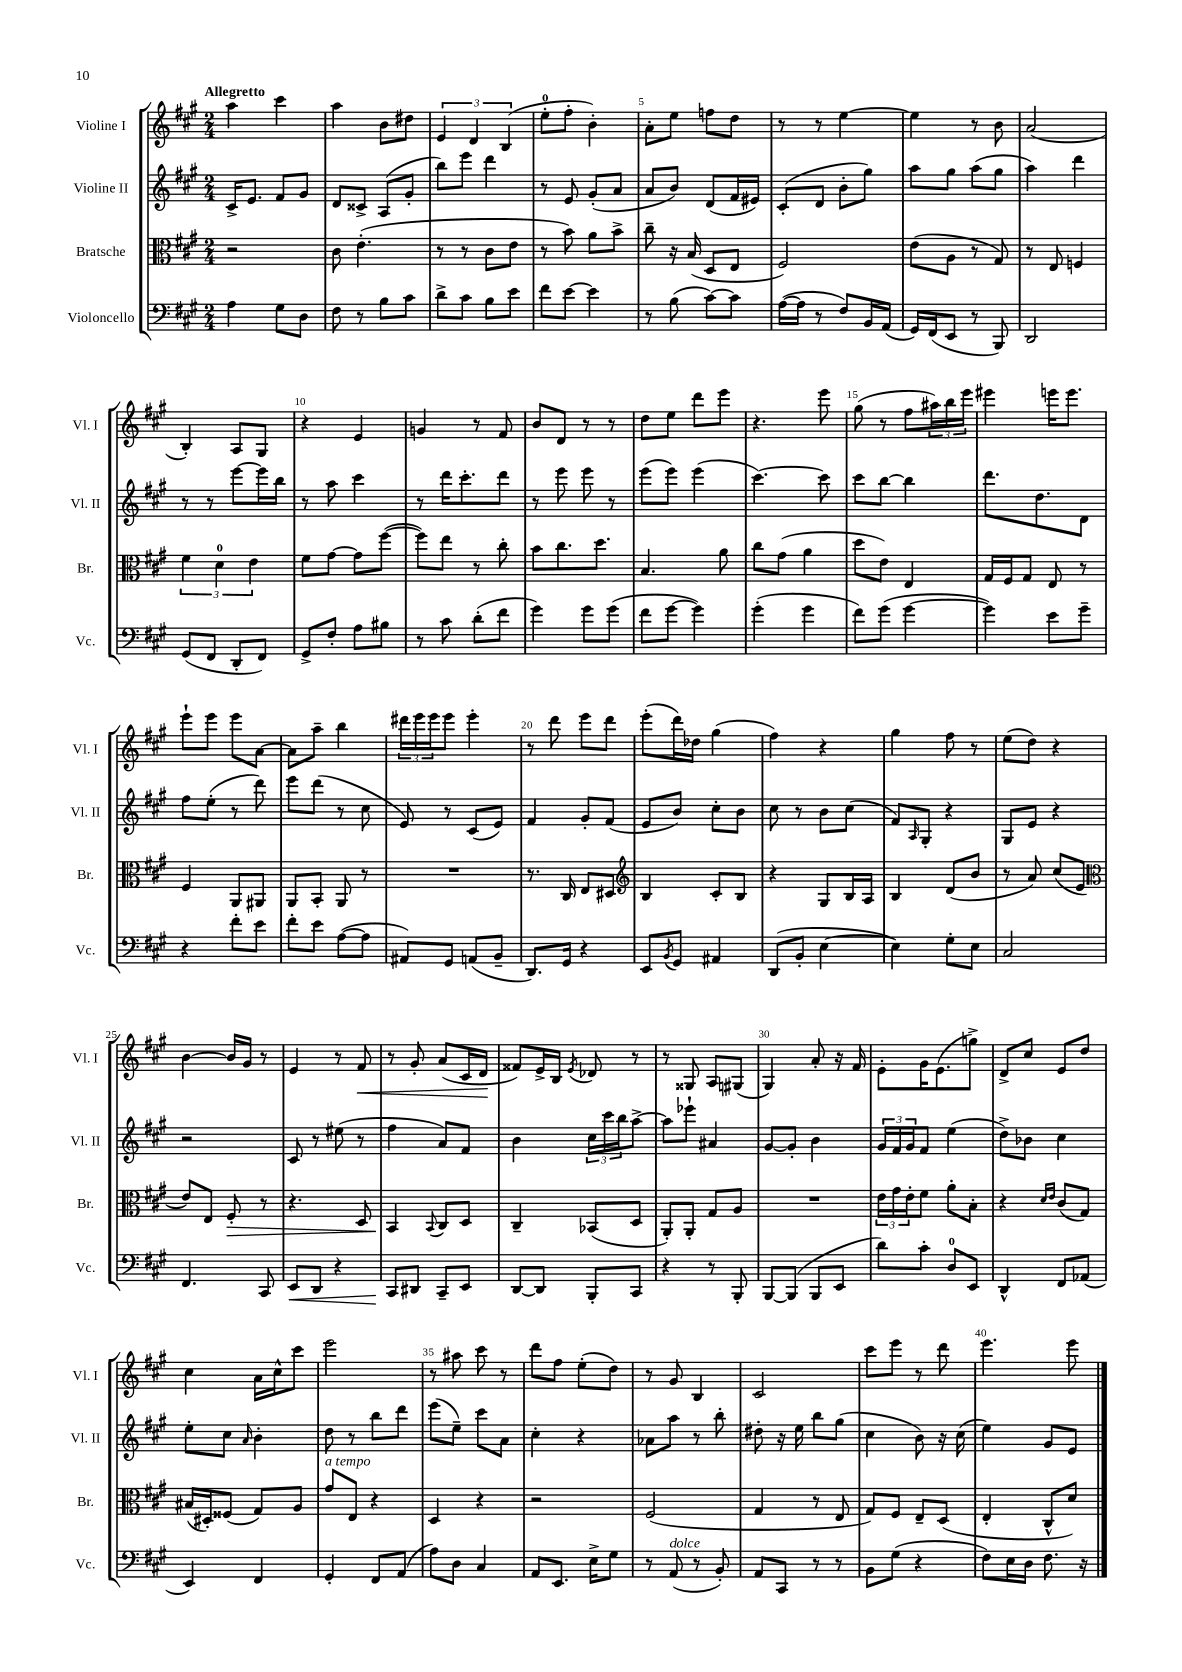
<<
\new StaffGroup <<
\new Staff = "s0" \with { instrumentName = "Violine I" shortInstrumentName = "Vl. I" } {
    \clef treble \key a \major \numericTimeSignature \time 2/4 \tempo "Allegretto"
    a''4 cis'''4 |
    a''4 b'8 dis''8 |
    \tuplet 3/2 { e'4 d'4 b4( } |
    e''8-0-. fis''8-. b'4-.) |
    a'8-. e''8 f''8 d''8 |
    r8 r8 e''4~ |
    e''4 r8 b'8 |
    a'2( |
    b4-.) a8 gis8 |
    r4 e'4 |
    g'4 r8 fis'8 |
    b'8 d'8 r8 r8 |
    d''8 e''8 d'''8 e'''8 |
    r4. e'''8 |
    gis''8( r8 fis''8 \tuplet 3/2 { ais''16) b''16 e'''16 } |
    eis'''4 e'''16 e'''8. |
    e'''8-! e'''8 e'''8 a'8~ |
    a'8 a''8-- b''4 |
    \tuplet 3/2 { dis'''16 e'''16 e'''16 } e'''8 e'''4-. |
    r8 d'''8 e'''8 d'''8 |
    e'''8-.( d'''16) des''16 gis''4( |
    fis''4) r4 |
    gis''4 fis''8 r8 |
    e''8( d''8) r4 |
    b'4~ b'16 gis'16 r8 |
    e'4 r8 fis'8\< |
    r8 gis'8-. a'8( cis'16 d'16\! |
    fisis'8) e'16-> b16 \acciaccatura { e'8 } des'8 r8 |
    r8 gisis8 a8 gis8( |
    gis4) a'8-. r16 fis'16 |
    e'8-. gis'16 e'8.( g''8->) |
    d'8-> cis''8 e'8 d''8 |
    cis''4 a'16 cis''16-^ cis'''8 |
    e'''2 |
    r8 ais''8 cis'''8 r8 |
    d'''8 fis''8 e''8-.( d''8) |
    r8 gis'8 b4 |
    cis'2 |
    cis'''8 e'''8 r8 d'''8 |
    e'''4. e'''8 \bar "|." |
}
\new Staff = "s1" \with { instrumentName = "Violine II" shortInstrumentName = "Vl. II" } {
    \clef treble \key a \major \numericTimeSignature \time 2/4
    cis'16-> e'8. fis'8 gis'8 |
    d'8 cisis'8-> a8( gis'8-. |
    b''8) e'''8 d'''4 |
    r8 e'8 gis'8-.( a'8 |
    a'8 b'8) d'8( fis'16 eis'16) |
    cis'8-.( d'8 b'8-. gis''8) |
    a''8 gis''8 a''8( gis''8 |
    a''4) d'''4 |
    r8 r8 e'''8~ e'''16 b''16 |
    r8 a''8 cis'''4 |
    r8 d'''16 cis'''8.-. d'''8 |
    r8 e'''8 e'''8 r8 |
    e'''8( e'''8) e'''4( |
    cis'''4.~) cis'''8 |
    cis'''8 b''8~ b''4 |
    d'''8. d''8. d'8 |
    fis''8 e''8-.( r8 d'''8) |
    e'''8 d'''8( r8 cis''8 |
    e'8) r8 cis'8( e'8) |
    fis'4 gis'8-. fis'8( |
    e'8 b'8) cis''8-. b'8 |
    cis''8 r8 b'8 cis''8( |
    fis'8) \grace { a16 } gis8-. r4 |
    gis8 e'8 r4 |
    r2 |
    cis'8 r8 eis''8( r8 |
    fis''4 a'8) fis'8 |
    b'4 \tuplet 3/2 { cis''16 cis'''16 b''16 } a''8~-> |
    a''8 ees'''8-! ais'4 |
    gis'8~ gis'8-. b'4 |
    \tuplet 3/2 { gis'16 fis'16 gis'16 } fis'8 e''4( |
    d''8->) bes'8 cis''4 |
    e''8-. cis''8 \grace { a'16 } b'4-. |
    d''8 r8 b''8 d'''8 |
    e'''8( e''8--) cis'''8 a'8 |
    cis''4-. r4 |
    aes'8 a''8 r8 b''8-. |
    dis''8-. r16 e''16 b''8 gis''8( |
    cis''4 b'8) r16 cis''16( |
    e''4) gis'8 e'8 \bar "|." |
}
\new Staff = "s2" \with { instrumentName = "Bratsche" shortInstrumentName = "Br." } {
    \clef alto \key a \major \numericTimeSignature \time 2/4
    r2 |
    cis'8 e'4.-.( |
    r8 r8 cis'8 e'8 |
    r8 b'8) a'8 b'8-> |
    cis''8-- r16 b16( d8 e8 |
    fis2) |
    e'8( a8 r8 gis8) |
    r8 e8 f4 |
    \tuplet 3/2 { fis'4 d'4-0 e'4 } |
    fis'8 gis'8~ gis'8 fis''8~( |
    fis''8) e''8 r8 cis''8-. |
    b'8 cis''8. d''8. |
    b4. a'8 |
    cis''8 gis'8( a'4 |
    d''8 e'8) e4 |
    gis16 fis16 gis8 e8 r8 |
    fis4 a,8 ais,8 |
    a,8 b,8-. a,8 r8 |
    R2 |
    r8. cis16 e8 dis8 |
    \clef treble b4 cis'8-. b8 |
    r4 gis8 b16 a16 |
    b4 d'8( b'8 |
    r8 a'8) cis''8( e'8 |
    \clef alto e'8) e8 fis8-.\> r8 |
    r4. d8 |
    b,4\! \appoggiatura { b,8 } cis8 d8 |
    cis4-- bes,8( d8 |
    a,8-.) a,8-. gis8 a8 |
    R2 |
    \tuplet 3/2 { e'16 gis'16 e'16-. } fis'8 a'8-. b8-. |
    r4 \grace { d'16 e'16 } cis'8( gis8) |
    bis16( dis16-.) fisis8( gis8) a8 |
    gis'8^\markup { \italic "a tempo" } e8 r4 |
    d4 r4 |
    r2 |
    fis2( |
    gis4 r8 e8 |
    gis8) fis8 e8-- d8( |
    e4-. cis8-^ d'8) \bar "|." |
}
\new Staff = "s3" \with { instrumentName = "Violoncello" shortInstrumentName = "Vc." } {
    \clef bass \key a \major \numericTimeSignature \time 2/4
    a4 gis8 d8 |
    fis8 r8 b8 cis'8 |
    d'8-> cis'8 b8 e'8 |
    fis'8 e'8~ e'4 |
    r8 b8( cis'8~) cis'8 |
    a16~( a16 r8 fis8) b,16 a,16( |
    gis,16) fis,16( e,8 r8 b,,8) |
    d,2 |
    gis,8( fis,8 d,8-. fis,8) |
    gis,8-> fis8-. a8 bis8 |
    r8 cis'8 d'8-.( fis'8 |
    gis'4) gis'8 gis'8( |
    fis'8 gis'8~ gis'4) |
    gis'4-.( gis'4 |
    fis'8) gis'8( gis'4~ |
    gis'4) e'8 gis'8-- |
    r4 fis'8-. e'8 |
    fis'8-. e'8 a8~( a8 |
    ais,8) gis,8 a,8( b,8-- |
    d,8.) gis,16 r4 |
    e,8 \acciaccatura { b,8 } gis,8 ais,4 |
    d,8( b,8-. e4~ |
    e4) gis8-. e8 |
    cis2 |
    fis,4. cis,8 |
    e,8\< d,8 r4 |
    cis,8\! dis,8 cis,8-- e,8 |
    d,8~ d,8 b,,8-. cis,8 |
    r4 r8 b,,8-. |
    b,,8~ b,,8( b,,8 e,8 |
    d'8) cis'8-. d8-0 e,8 |
    d,4-^ fis,8 aes,8( |
    e,4) fis,4 |
    gis,4-. fis,8 a,8( |
    a8) d8 cis4 |
    a,8 e,8. e16-> gis8 |
    r8 a,8^\markup { \italic "dolce" }( r8 b,8-.) |
    a,8 cis,8 r8 r8 |
    b,8 gis8( r4 |
    fis8) e16 d16 fis8. r16 \bar "|." |
}
>>
>>
\layout { \context { \Score \override BarNumber.break-visibility = ##(#f #t #t) barNumberVisibility = #(every-nth-bar-number-visible 5) } }
